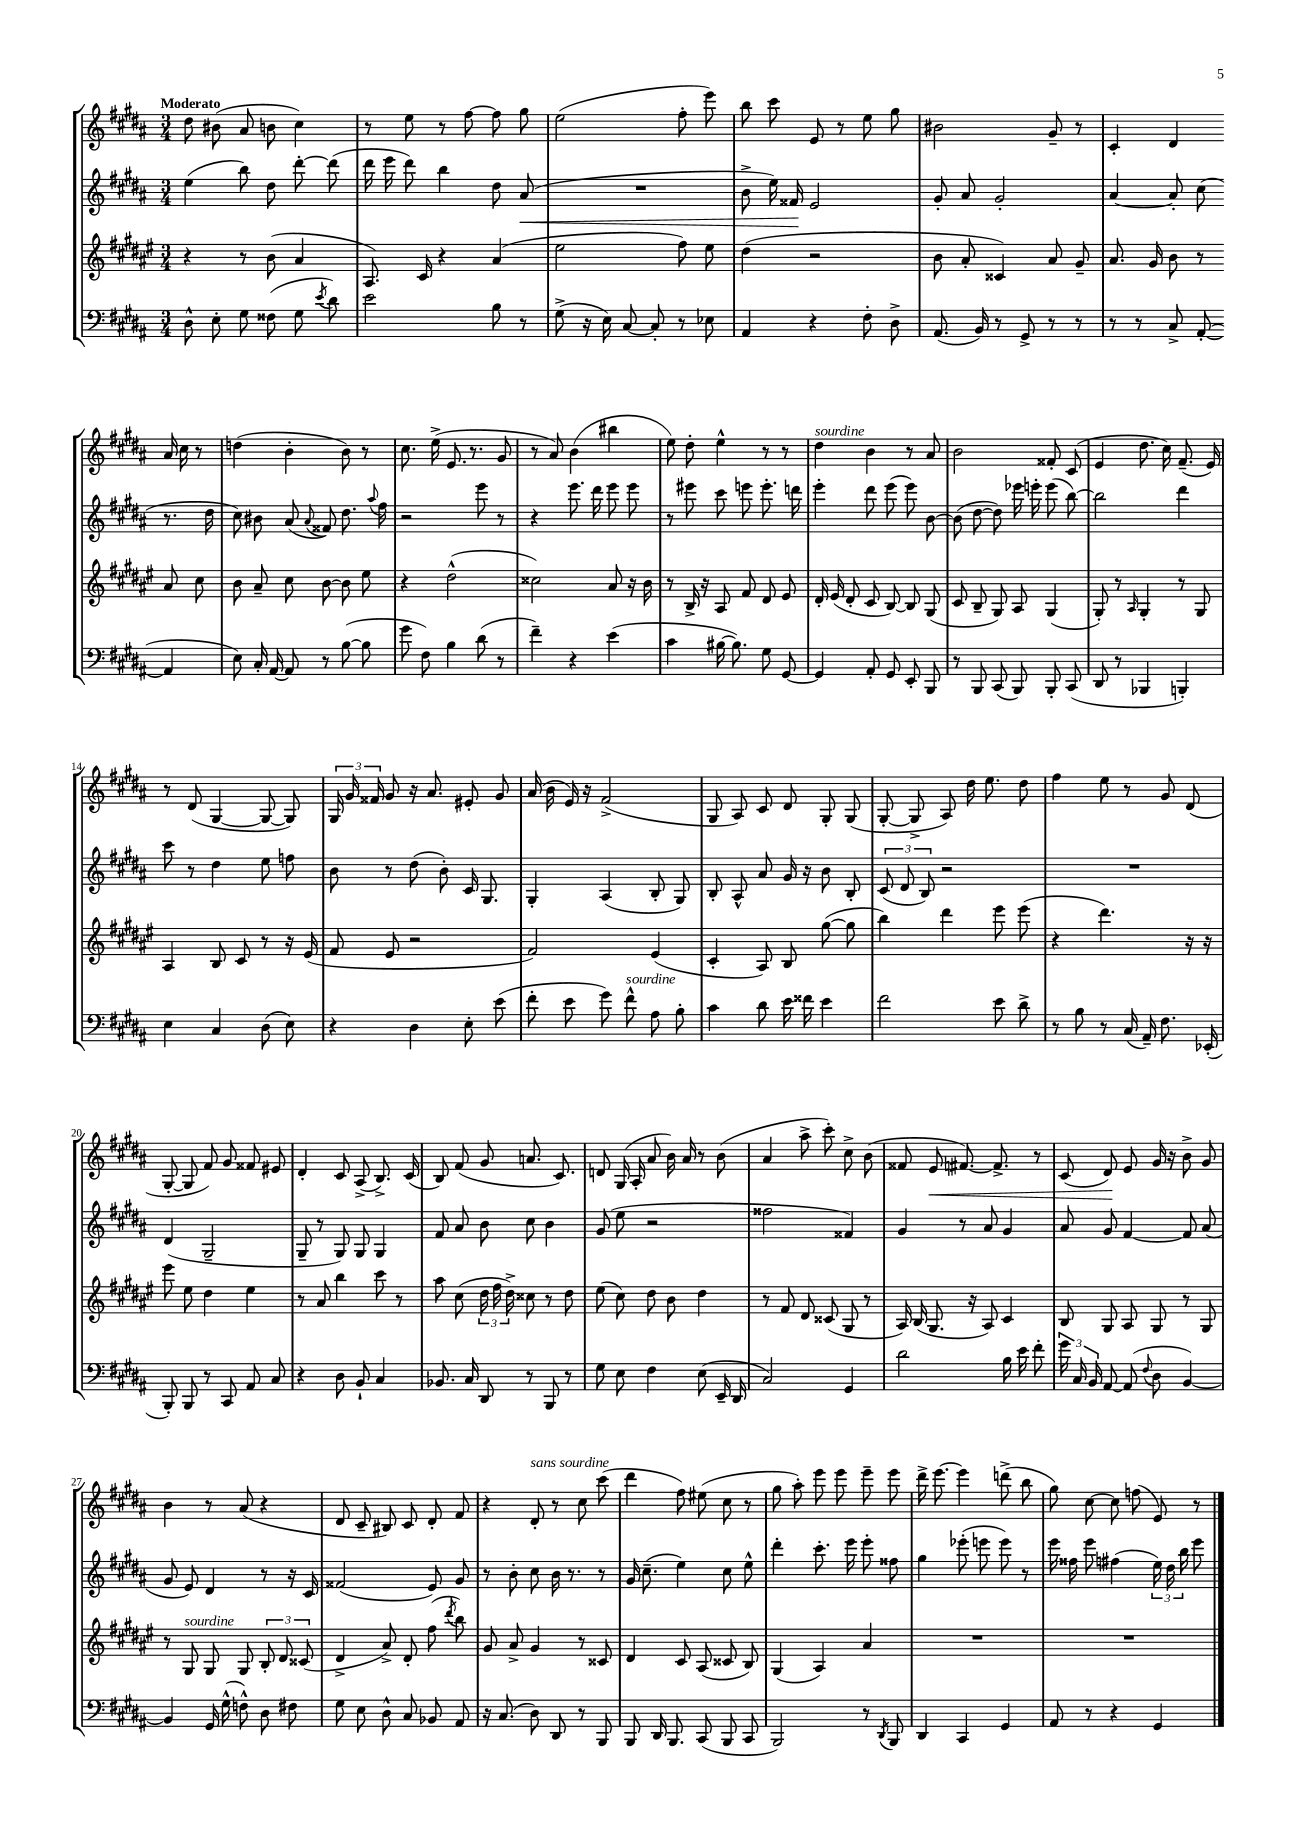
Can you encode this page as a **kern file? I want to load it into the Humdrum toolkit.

**kern	**kern	**kern	**kern
*staff4	*staff3	*staff2	*staff1
*clefF4	*clefG2	*clefG2	*clefG2
*k[f#c#g#d#a#]	*k[f#c#g#d#a#e#]	*k[f#c#g#d#a#]	*k[f#c#g#d#a#]
*M3/4	*M3/4	*M3/4	*M3/4
8D#^^\	4r	(4ee\	8dd#\
8E'\	.	.	(8b#\
8G#\	8r	8bb\)	8a#/
(8F##\	(8b\	8dd#\	8b\
8G#\	4a#/	[8ddd#'\	4cc#\)
8qe/	.	.	.
8d#\)	.	(8ddd#\]	.
=	=	=	=
2e\	8.A#/)	16ddd#\	8r
.	.	16eee\	.
.	.	8ddd#\)	8ee\
.	16c#/	.	.
.	4r	4bb\	8r
.	.	.	[8ff#\
8B\	(4a#/	8dd#\	8ff#\]
8r	.	(8a#/	8gg#\
=	=	=	=
(8G#^\	2ee#\	2.r	(2ee\
16r	.	.	.
16E\)	.	.	.
[8C#/	.	.	.
8C#'/]	.	.	.
8r	8ff#\)	.	8ff#'\
8E-\	8ee#\	.	8eee\)
=	=	=	=
4AA#/	(4dd#\	8b^\	8bb\
.	.	16ee\)	8ccc#\
.	.	16f##/	.
4r	2r	2e/	8e/
.	.	.	8r
8F#'\	.	.	8ee\
8D#^\	.	.	8gg#\
=	=	=	=
(8.AA#/	8b\	8g#'/	2b#\
.	8a#'/	8a#/	.
16BB/)	.	.	.
8r	4c##/)	2g#'/	.
8GG#^/	.	.	.
8r	8a#/	.	8g#~/
8r	8g#~/	.	8r
=	=	=	=
8r	8.a#/	[4a#/	4c#'/
8r	.	.	.
.	16g#/	.	.
8C#^/	8b\	8a#'/]	4d#/
([8AA#'/	8r	(8cc#\	.
4AA#/]	8a#/	8.r	16a#/
.	.	.	16cc#\
.	8cc#\	.	8r
.	.	16dd#\	.
=	=	=	=
8E\)	8b\	8cc#\)	(4dd\
16C#'/	8a#~/	8b#\	.
[16AA#/	.	.	.
8AA#/]	8cc#\	(8a#/	4b'\
.	.	8qqa#/	.
8r	[8b\	8f##/)	.
([8B\	8b\]	8.dd#\	8b\)
8B\]	8ee#\	.	8r
.	.	8qqaa#/	.
.	.	16ff#\	.
=	=	=	=
8g#\	4r	2r	8.cc#\
8F#\)	.	.	.
.	.	.	(16ee^\
4B\	(2dd#^^\	.	8.e/
.	.	.	8.r
(8d#\	.	8eee\	.
8r	.	8r	8g#/
=	=	=	=
4f#~\)	2cc##\)	4r	8r
.	.	.	8a#/)
4r	.	8.eee\	(4b\
.	.	16ddd#\	.
(4e\	8a#/	8eee\	4bb#\
.	16r	8eee\	.
.	16b\	.	.
=	=	=	=
4c#\	8r	8r	8ee\)
.	16B^/	8eee#\	8dd#'\
.	16r	.	.
[16B#\	8A#/	8ccc#\	4ee^^\
8.B#\])	.	.	.
.	8f#/	8eee\	.
8G#\	8d#/	8.eee'\	8r
[8GG#/	8e#/	.	8r
.	.	16ddd\	.
=	=	=	=
4GG#/]	16d#'/	4eee'\	4dd#\
.	(16e#/	.	.
.	8d#'/	.	.
8AA#'/	8c#/	8ddd#\	4b\
8GG#/	[8B/)	(8eee\	.
8EE'/	8B/]	8eee\)	8r
8BBB/	(8G#/	[8b\	8a#/
=	=	=	=
8r	8c#/	(8b\]	2b\
8BBB/	8B~/	[8dd#\	.
(8CC#/	8G#/)	8dd#\])	.
8BBB/)	8A#/	16eee-\	.
.	.	16eee'\	.
8BBB'/	(4G#/	(8eee\	8f##'/
(8CC#/	.	[8bb\)	(8c#/
=	=	=	=
8DD#/	8G#'/)	2bb\]	4e/
8r	8r	.	.
.	16qqA#/	.	.
4BBB-/	4G#'/	.	8.dd#\
.	.	.	16cc#\)
4BBB'/)	8r	4ddd#\	(8.f#~/
.	8G#/	.	.
.	.	.	16e/)
=	=	=	=
4E\	4A#/	8ccc#\	8r
.	.	8r	(8d#/
4C#/	8B/	4dd#\	[4G#/
.	8c#/	.	.
(8D#\	8r	8ee\	8G#/_
8E\)	16r	8ff\	8G#/])
.	(16e#/	.	.
=	=	=	=
4r	8f#/	8b\	24G#/
.	.	.	24g#/
.	.	.	24f##/
.	8e#/	8r	8g#/
4D#\	2r	(8dd#\	16r
.	.	.	8.a#/
.	.	8b'\)	.
8E'\	.	16c#/	8e#'/
.	.	8.G#/	.
(8e\	.	.	8g#/
=	=	=	=
8f#'\	2f#/)	4G#'/	(16a#/
.	.	.	16b\
8e\	.	.	16e/)
.	.	.	16r
8g#\)	.	(4A#/	(2f#^/
8f#^^\	.	.	.
8A#\	(4e#/	8B'/	.
8B'\	.	8G#/)	.
=	=	=	=
4c#\	4c#'/	8B'/	8G#/
.	.	8A#^^/	8A#/)
8d#\	8A#/)	8a#/	8c#/
16e\	8B/	16g#/	8d#/
16f##\	.	16r	.
4e\	([8gg#\	8b\	8G#'/
.	8gg#\]	8B'/	(8G#/
=	=	=	=
2f#\	4bb\)	(12c#/	[8G#'/
.	.	12d#/	.
.	.	.	8G#^/]
.	.	12B/)	.
.	4ddd#\	2r	8A#/)
.	.	.	16dd#\
.	.	.	8.ee\
8e\	8eee#\	.	.
8d#^\	(8eee#\	.	8dd#\
=	=	=	=
8r	4r	2.r	4ff#\
8B\	.	.	.
8r	4.ddd#\)	.	8ee\
(16C#/	.	.	8r
16AA#~/)	.	.	.
8.F#\	.	.	8g#/
.	16r	.	(8d#/
(16EE-'/	16r	.	.
=	=	=	=
8BBB'/)	8eee#\	(4d#/	[8G#'/
8BBB/	8ee#\	.	8G#/]
8r	4dd#\	2G#~/	8f#/)
8CC#/	.	.	8g#/
8AA#/	4ee#\	.	8f##/
8C#/	.	.	8e#/
=	=	=	=
4r	8r	8G#~/	4d#'/
.	8a#/	8r	.
8D#\	4bb\	8G#/)	8c#/
8BB`/	.	8G#/	(8A#^/
4C#/	8ccc#\	4G#/	8.B^/)
.	8r	.	.
.	.	.	(16c#/
=	=	=	=
8.BB-/	8aa#\	8f#/	8B/)
.	(8cc#\	8a#/	(8f#/
16C#/	.	.	.
8DD#/	24dd#\	8b\	8g#/
.	24ff#\	.	.
.	24dd#^\)	.	.
8r	8cc##\	8cc#\	8.a/
8BBB/	8r	4b\	.
.	.	.	8.c#/)
8r	8dd#\	.	.
=	=	=	=
8G#\	(8ee#\	(8g#/	8d/
8E\	8cc#\)	8ee\	(16G#/
.	.	.	16A#'/
4F#\	8dd#\	2r	8a#/
.	8b\	.	16b\)
.	.	.	16a#/
(8E\	4dd#\	.	8r
16EE~/	.	.	(8b\
16DD#/	.	.	.
=	=	=	=
2C#/)	8r	2ff##\	4a#/
.	8f#/	.	.
.	8d#/	.	8aa#^\
.	(8c##/	.	8ccc#'\)
4GG#/	8G#/	4f##/)	8cc#^\
.	8r	.	(8b\
=	=	=	=
2d#\	16A#/)	4g#/	8f##/
.	(16B/	.	.
.	8.G#/	.	8e/
.	.	8r	[8.f#/)
.	16r	.	.
.	8A#/)	8a#/	.
.	.	.	8.f#^/]
16B\	4c#/	4g#/	.
16e\	.	.	.
8f#'\	.	.	8r
=	=	=	=
24g#\	8B/	8a#/	(8c#/
24C#/	.	.	.
24BB/	.	.	.
[8AA#/	8G#/	8g#/	8d#/)
(8AA#/]	8A#/	[4f#/	8e/
8qqF#/	.	.	.
8D#\	8G#/	.	16g#/
.	.	.	16r
[4BB/)	8r	8f#/]	8b^\
.	8G#/	(8a#/	8g#/
=	=	=	=
4BB/]	8r	8g#/	4b\
.	8G#/	8e/)	.
16GG#/	8G#/	4d#/	8r
(16G#^^\	.	.	.
8F^^\)	8G#/	.	(8a#/
8D#\	12B'/	8r	4r
.	12d#/	.	.
8F#\	.	16r	.
.	(12c##/	.	.
.	.	16c#/	.
=	=	=	=
8G#\	4d#^/	(2f##/	8d#/
8E\	.	.	8c#~/
8D#^^\	8a#^/)	.	8B#/)
8C#/	8d#'/	.	8c#/
8BB-/	(8ff#\	8e/)	8d#'/
.	8qddd#/	.	.
8AA#/	8bb\)	8g#/	8f#/
=	=	=	=
16r	8g#/	8r	4r
(8.C#/	.	.	.
.	8a#^/	8b'\	.
8D#\)	4g#/	8cc#\	8d#'/
8DD#/	.	16b\	8r
.	.	8.r	.
8r	8r	.	8cc#\
8BBB/	8c##/	8r	(8ccc#\
=	=	=	=
8BBB/	4d#/	16g#/	4ddd#\
.	.	(8.cc#~\	.
16DD#/	.	.	.
8.BBB/	.	.	.
.	8c#/	4ee\)	8ff#\)
(8CC#/	(8A#/	.	(8ee#\
8BBB/	8c##/	8cc#\	8cc#\
8CC#/	8B/)	8ee^^\	8r
=	=	=	=
2BBB/)	(4G#/	4ddd#'\	8gg#\
.	.	.	8aa#'\)
.	4A#/)	8.ccc#'\	8eee\
.	.	.	8eee\
.	.	16eee\	.
8r	4a#/	8eee'\	8eee~\
8qDD#/	.	.	.
8BBB/	.	8ff##\	8eee\
=	=	=	=
4DD#/	2.r	4gg#\	16ddd#^\
.	.	.	[8.eee\
4CC#/	.	(8eee-'\	4eee\]
.	.	8eee\	.
4GG#/	.	8eee\)	(8ddd^\
.	.	8r	8bb\
=	=	=	=
8AA#/	2.r	16eee\	8gg#\)
.	.	16ff##\	.
8r	.	8eee\	[8cc#\
4r	.	(4ff#\	8cc#\]
.	.	.	(8ff\
4GG#/	.	24ee\)	8e/)
.	.	24dd#\	.
.	.	24bb\	.
.	.	8eee\	8r
==	==	==	==
*-	*-	*-	*-
